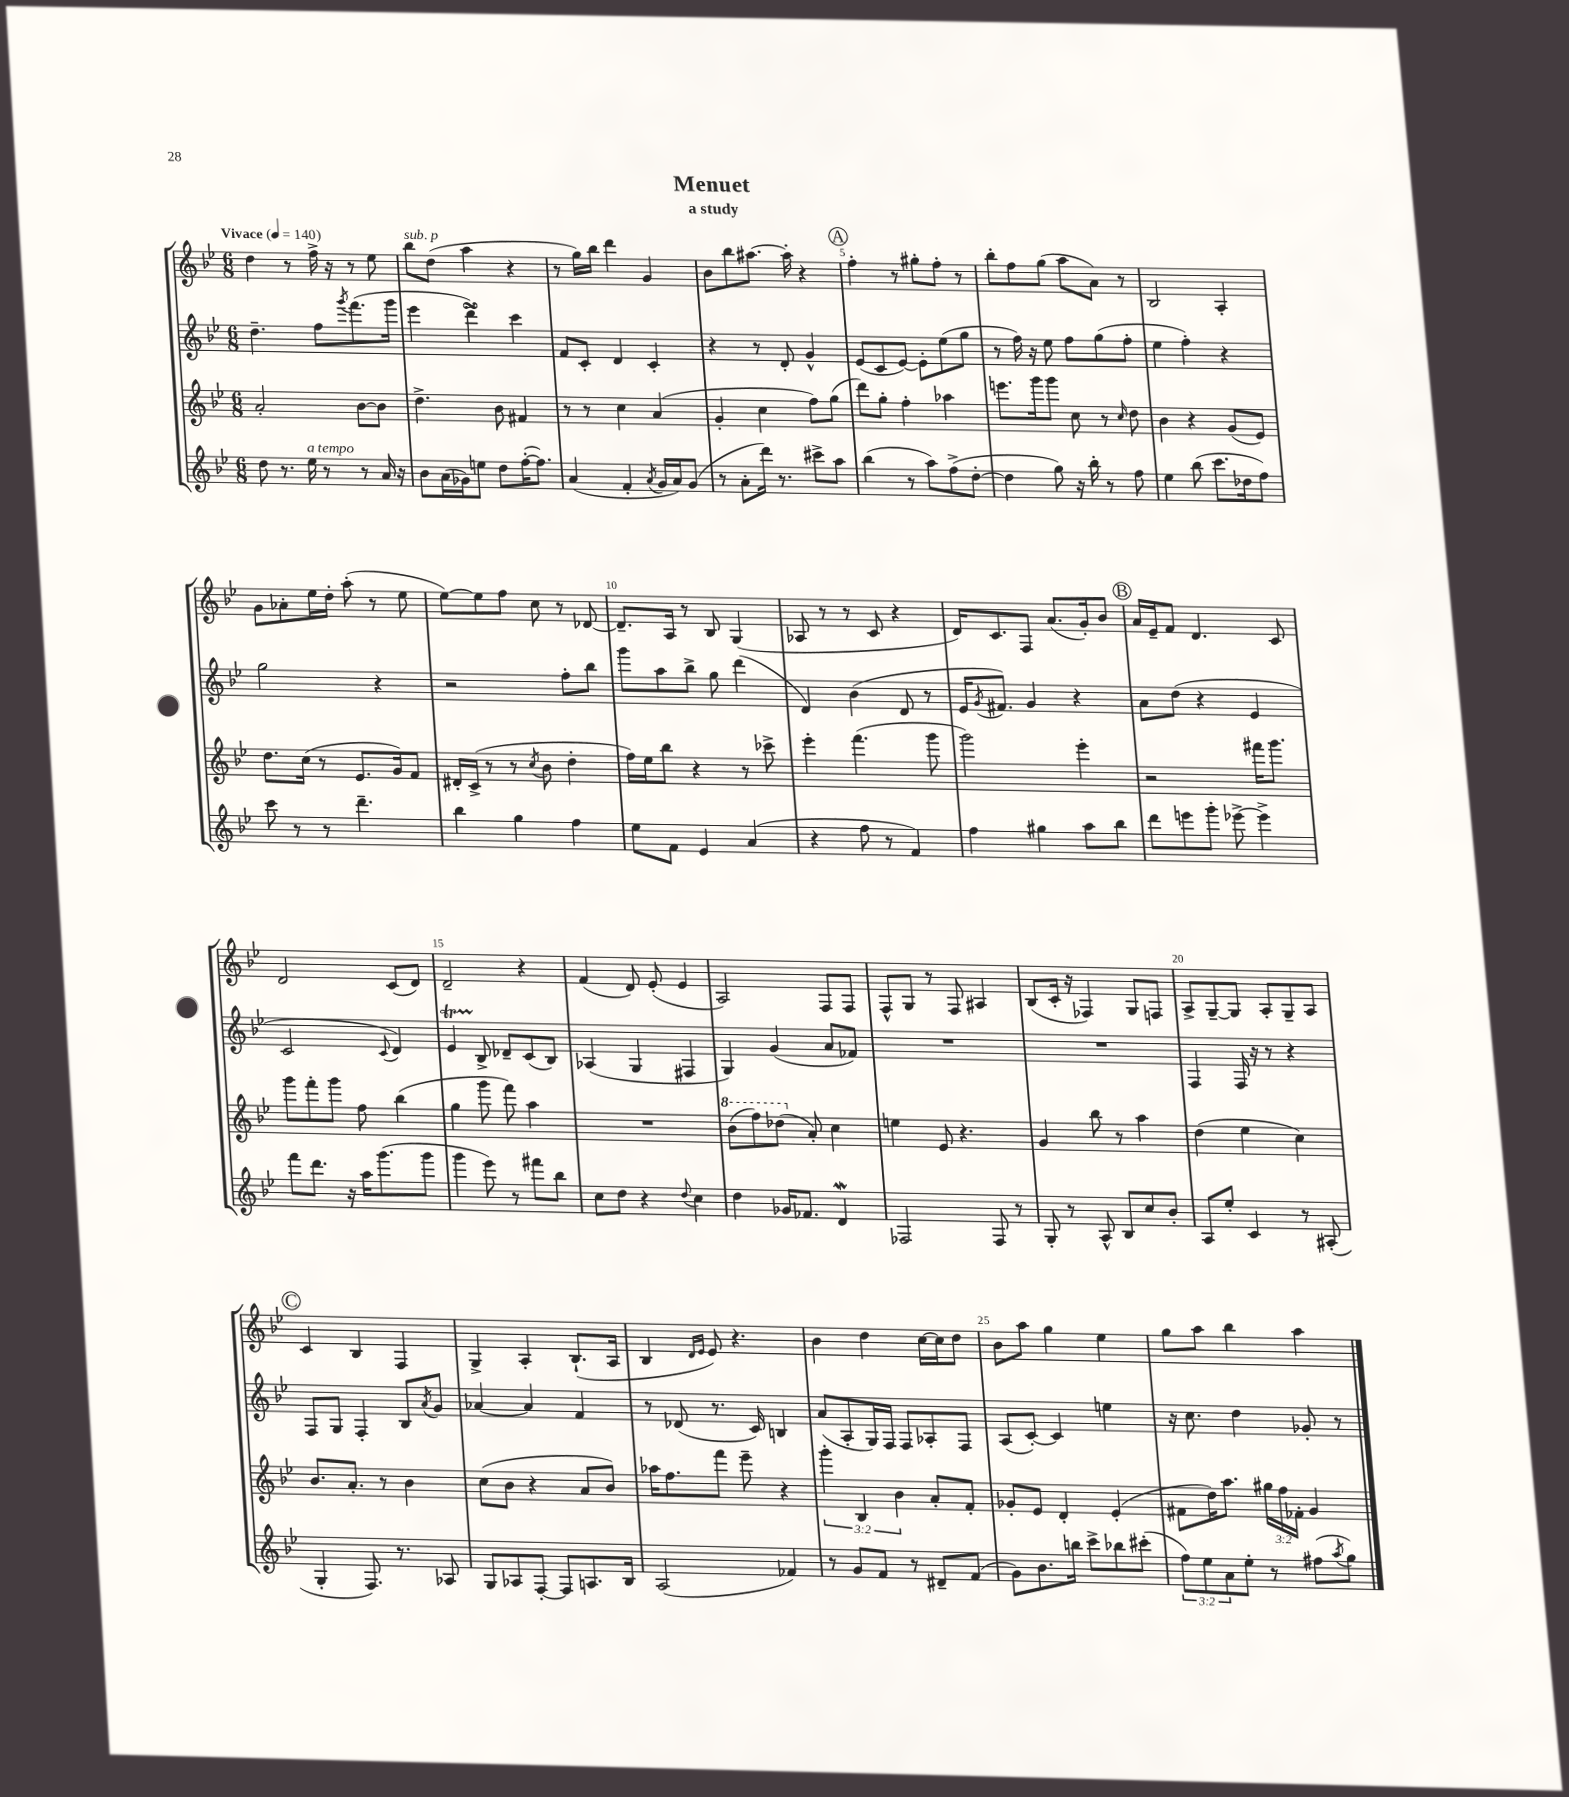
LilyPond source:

\header { title = "Menuet" subtitle = "a study" }
<<
\new StaffGroup <<
\new Staff = "s0" {
    \clef treble \key bes \major \numericTimeSignature \time 6/8 \tempo "Vivace" 4 = 140
    d''4 r8 f''16-> r16 r8 ees''8 |
    bes''8^\markup { \italic "sub. p" } d''8( a''4 r4 |
    r8 g''16) bes''16 d'''4 g'4 |
    bes'8 bes''8 ais''8.~ ais''16-. r4 |
    \mark \markup { \circle "A" } f''4-. r8 gis''8-. f''8-. r8 |
    bes''8-. f''8 g''8( a''8 a'8) r8 |
    bes2 a4-. |
    g'8 aes'8-. ees''16 d''16-. a''8-.( r8 ees''8 |
    ees''8~) ees''8 f''8 c''8 r8 des'8~ |
    des'8.-- a16 r8 bes8 g4( |
    aes8 r8 r8 c'8 r4 |
    d'16) c'8. f8 a'8.( g'16-.) bes'8 |
    \mark \markup { \circle "B" } a'16 ees'16-- f'8 d'4. c'8 |
    d'2 c'8( d'8) |
    d'2-- r4 |
    f'4( d'8) ees'8-.( ees'4 |
    a2) f8 f8 |
    f8-^ g8 r8 f8 ais4 |
    bes8( c'16-. r16 fes4) g8 f8 |
    a8-> g8~-- g8 a8-. g8-- a8 |
    \mark \markup { \circle "C" } c'4 bes4 f4 |
    g4-> a4-. bes8.-!( a16 |
    bes4 \grace { d'16 ees'16 } ees'8) r4. |
    bes'4 d''4 c''16~ c''16 d''8 |
    bes'8 a''8 g''4 ees''4 |
    g''8 a''8 bes''4 a''4 \bar "|." |
}
\new Staff = "s1" {
    \clef treble \key bes \major \numericTimeSignature \time 6/8
    d''4.-- f''8 \acciaccatura { g'''8 } f'''8.( g'''16 |
    ees'''4 d'''4->\turn) c'''4 |
    f'8 c'8-. d'4 c'4-. |
    r4 r8 d'8-. g'4-^ |
    \mark \markup { \circle "A" } ees'8( c'8 ees'8~) ees'8-. ees''8( g''8 |
    r8 f''16) r16 ees''8 f''8 g''8( f''8-. |
    ees''4 f''4-.) r4 |
    g''2 r4 |
    r2 f''8-. bes''8 |
    g'''8 a''8 bes''8-> g''8 d'''4( |
    d'4) bes'4( d'8 r8 |
    ees'16 \acciaccatura { g'8 } fis'8.) g'4 r4 |
    \mark \markup { \circle "B" } a'8 d''8( r4 ees'4 |
    c'2 \appoggiatura { c'8 } d'4) |
    ees'4\startTrillSpan bes8->\stopTrillSpan des'8-- c'8( bes8) |
    aes4( g4 fis4 |
    g4) g'4( a'8 fes'8) |
    R2. |
    R2. |
    f4 f16 r16 r8 r4 |
    \mark \markup { \circle "C" } f8 g8 f4-. bes8 \acciaccatura { a'8 } g'8 |
    aes'4~ aes'4 f'4 |
    r8 des'8( r8. c'16) b4 |
    a'8( a8-. g16) f16 f8 aes8-. f8 |
    a8( c'8~-.) c'4 e''4 |
    r16 c''8. d''4 ges'8-. r8 \bar "|." |
}
\new Staff = "s2" {
    \clef treble \key bes \major \numericTimeSignature \time 6/8 \override Staff.TupletNumber.text = #tuplet-number::calc-fraction-text
    a'2-. bes'8~ bes'8 |
    d''4.-> bes'8 fis'4 |
    r8 r8 c''4 a'4( |
    g'4-. c''4 f''8) g''8( |
    \mark \markup { \circle "A" } d'''8) g''8-. f''4-. aes''4 |
    e'''8. g'''16 g'''8 c''8 r8 \grace { c''16 } d''8 |
    bes'4 r4 g'8( ees'8) |
    d''8. c''16( r8 ees'8. g'16) f'8 |
    dis'16-. c'16->( r8 r8 \acciaccatura { c''8 } bes'8 d''4-. |
    f''16) ees''16 bes''8 r4 r8 ces'''8-> |
    ees'''4-. f'''4.( g'''8 |
    g'''2) ees'''4-. |
    \mark \markup { \circle "B" } r2 fis'''16 g'''8. |
    g'''8 f'''8-. g'''8 f''8 bes''4( |
    g''4 g'''8 f'''8) a''4 |
    R2. |
    \ottava #1 bes''8( f'''8) des'''8( \ottava #0 a'8-.) c''4 |
    e''4 ees'8 r4. |
    g'4 bes''8 r8 a''4 |
    d''4( ees''4 c''4) |
    \mark \markup { \circle "C" } bes'8. a'8.-. r8 bes'4 |
    c''8( bes'8 r4 a'8 bes'8) |
    aes''16 f''8. f'''8 ees'''8-- r4 |
    \tuplet 3/2 { g'''4-. bes4 bes'4 } a'8-. f'8-. |
    ges'8-. ees'8 d'4-. ees'4-.( |
    fis'8 d''16) a''8. \tuplet 3/2 { gis''16 f''16 fes'16-. } g'4 \bar "|." |
}
\new Staff = "s3" {
    \clef treble \key bes \major \numericTimeSignature \time 6/8 \override Staff.TupletNumber.text = #tuplet-number::calc-fraction-text
    d''8 r8. ees''16^\markup { \italic "a tempo" } r8 r8 a'16 r16 |
    bes'8 a'16( ges'16) e''8 d''8 f''16~-.( f''8.) |
    a'4( f'4-. \acciaccatura { a'8 } g'16 a'16) g'8( |
    r8 a'8-. d'''16) r8. cis'''8-> a''8 |
    \mark \markup { \circle "A" } bes''4( r8 a''8) f''8->( d''8~-. |
    d''4 g''8) r16 bes''16-. r8 f''8 |
    ees''4 bes''8( c'''8. des''16 f''8) |
    c'''8 r8 r8 d'''4.-- |
    bes''4 g''4 f''4 |
    ees''8 f'8 ees'4 a'4( |
    r4 f''8 r8 f'4) |
    f''4 gis''4 a''8 bes''8 |
    \mark \markup { \circle "B" } d'''8 e'''8 g'''8-. ees'''8~-> ees'''4-> |
    f'''8 d'''8. r16 a''16 g'''8.( g'''8 |
    g'''4 ees'''8) r8 fis'''8 bes''8 |
    c''8 d''8 r4 \appoggiatura { d''8 } c''4 |
    d''4 ges'16 fes'8. d'4\mordent |
    fes2 fes8 r8 |
    g8-. r8 a8-^ bes8 c''8 bes'8-. |
    a8 ees''8-. c'4 r8 ais8-.( |
    \mark \markup { \circle "C" } g4-. f8.) r8. aes8 |
    g8 aes8 f8~-. f8 a8. bes16 |
    a2( fes'4) |
    r8 g'8 f'8 r8 dis'8-- f'8( |
    g'8) bes'8. b''16 c'''8-> bes''8 cis'''8-.( |
    \tuplet 3/2 { f''8) ees''8 a'8 } ees''8-. r8 fis''8( \acciaccatura { a''8 } g''8) \bar "|." |
}
>>
>>
\layout { \context { \Score \override BarNumber.break-visibility = ##(#f #t #t) barNumberVisibility = #(every-nth-bar-number-visible 5) } }
